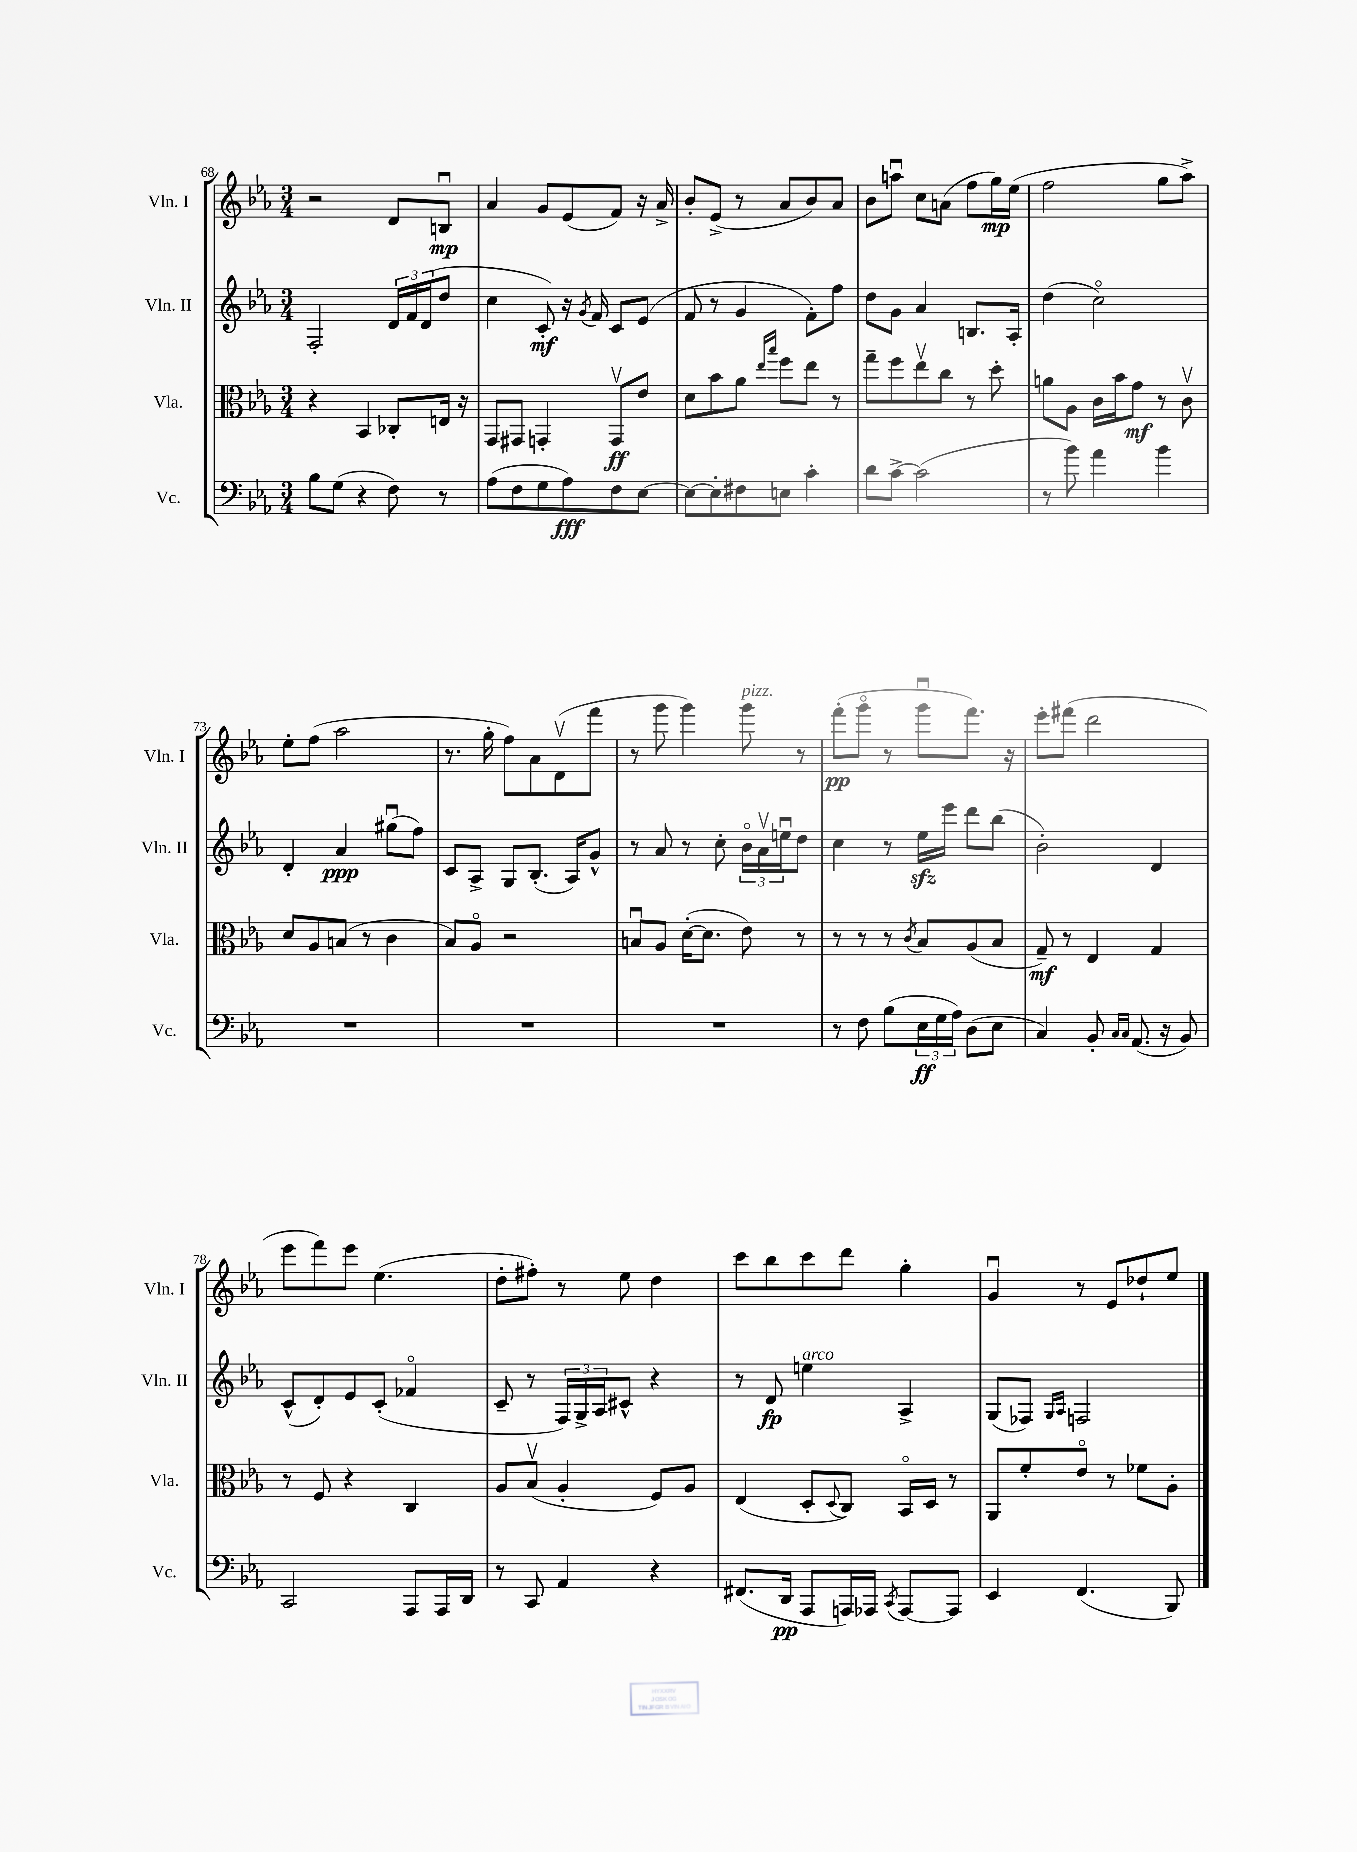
<<
\new StaffGroup <<
\new Staff = "s0" \with { instrumentName = "Vln. I" shortInstrumentName = "Vln. I" } {
    \clef treble \key ees \major \numericTimeSignature \time 3/4
    r2 d'8 b8\downbow\mp |
    aes'4 g'8 ees'8( f'8) r16 aes'16-> |
    bes'8-. ees'8->( r8 aes'8 bes'8) aes'8 |
    bes'8 a''8\downbow c''8 a'8( f''8 g''16\mp) ees''16( |
    f''2 g''8 aes''8->) |
    ees''8-. f''8( aes''2 |
    r8. g''16-. f''8) aes'8 d'8\upbow( f'''8 |
    r8 g'''8 g'''4) g'''8^\markup { \italic "pizz." } r8 |
    f'''8-.\pp( g'''8\flageolet r8 g'''8\downbow f'''8.) r16 |
    ees'''8-. fis'''8( d'''2 |
    ees'''8 f'''8) ees'''8 ees''4.( |
    d''8-. fis''8-.) r8 ees''8 d''4 |
    c'''8 bes''8 c'''8 d'''8 g''4-. |
    g'4\downbow r8 ees'8 des''8-! ees''8 \bar "|." |
}
\new Staff = "s1" \with { instrumentName = "Vln. II" shortInstrumentName = "Vln. II" } {
    \clef treble \key ees \major \numericTimeSignature \time 3/4
    f2-. \tuplet 3/2 { d'16 f'16 d'16( } d''8 |
    c''4 c'8-.\mf) r16 \acciaccatura { g'8 } f'16 c'8 ees'8( |
    f'8 r8 g'4 f'8-.) f''8 |
    d''8 g'8 aes'4 b8. aes16-. |
    d''4( c''2\flageolet) |
    d'4-. aes'4\ppp gis''8\downbow( f''8) |
    c'8 aes8-> g8 bes8.-.( aes16) g'8-^ |
    r8 aes'8 r8 c''8-. \tuplet 3/2 { bes'16\flageolet aes'16\upbow e''16\downbow } d''8 |
    c''4 r8 ees''16\sfz ees'''16 d'''8 bes''8( |
    bes'2-.) d'4 |
    c'8-^( d'8-.) ees'8 c'8-.( fes'4\flageolet |
    c'8-- r8 \tuplet 3/2 { f16) g16-> aes16 } cis'8-^ r4 |
    r8 d'8\fp e''4^\markup { \italic "arco" } aes4-> |
    g8( fes8) \grace { g16 aes16 } f2 \bar "|." |
}
\new Staff = "s2" \with { instrumentName = "Vla." shortInstrumentName = "Vla." } {
    \clef alto \key ees \major \numericTimeSignature \time 3/4
    r4 bes,4 ces8-. e16 r16 |
    g,8 gis,8 g,4-. g,8\upbow\ff ees'8 |
    d'8 bes'8 aes'8 \grace { ees''16 bes''16 } f''8 ees''8 r8 |
    g''8-- f''8 ees''8\upbow c''8 r8 d''8-. |
    a'8 aes8 c'16 bes'16 g'8\mf r8 c'8\upbow |
    d'8 aes8 b8( r8 c'4 |
    bes8) aes8\flageolet r2 |
    b8\downbow aes8 d'16~-.( d'8. ees'8) r8 |
    r8 r8 r8 \acciaccatura { c'8 } bes8 aes8( bes8 |
    g8--\mf) r8 ees4 g4 |
    r8 f8 r4 c4 |
    aes8 bes8\upbow( aes4-. f8) aes8 |
    ees4( d8-. \appoggiatura { d8 } c8) bes,16\flageolet d16 r8 |
    aes,8 f'8-. ees'8\flageolet r8 fes'8 aes8-. \bar "|." |
}
\new Staff = "s3" \with { instrumentName = "Vc." shortInstrumentName = "Vc." } {
    \clef bass \key ees \major \numericTimeSignature \time 3/4
    bes8 g8( r4 f8) r8 |
    aes8( f8 g8 aes8\fff) f8 ees8~ |
    ees8~ ees8-. fis8 e8 c'4-. |
    d'8 c'8~-> c'2( |
    r8 bes'8) aes'4 bes'4 |
    R2. |
    R2. |
    R2. |
    r8 f8 bes8( \tuplet 3/2 { ees16\ff g16 aes16) } d8( ees8 |
    c4) bes,8-. \grace { c16 c16 } aes,8.( r16 bes,8) |
    c,2 aes,,8 aes,,16 d,16 |
    r8 c,8 aes,4 r4 |
    fis,8.( d,16\pp aes,,8 a,,16) aes,,16 \acciaccatura { c,8 } aes,,8~ aes,,8 |
    ees,4 f,4.( bes,,8) \bar "|." |
}
>>
>>
\layout { \context { \Score currentBarNumber = #68 } }
